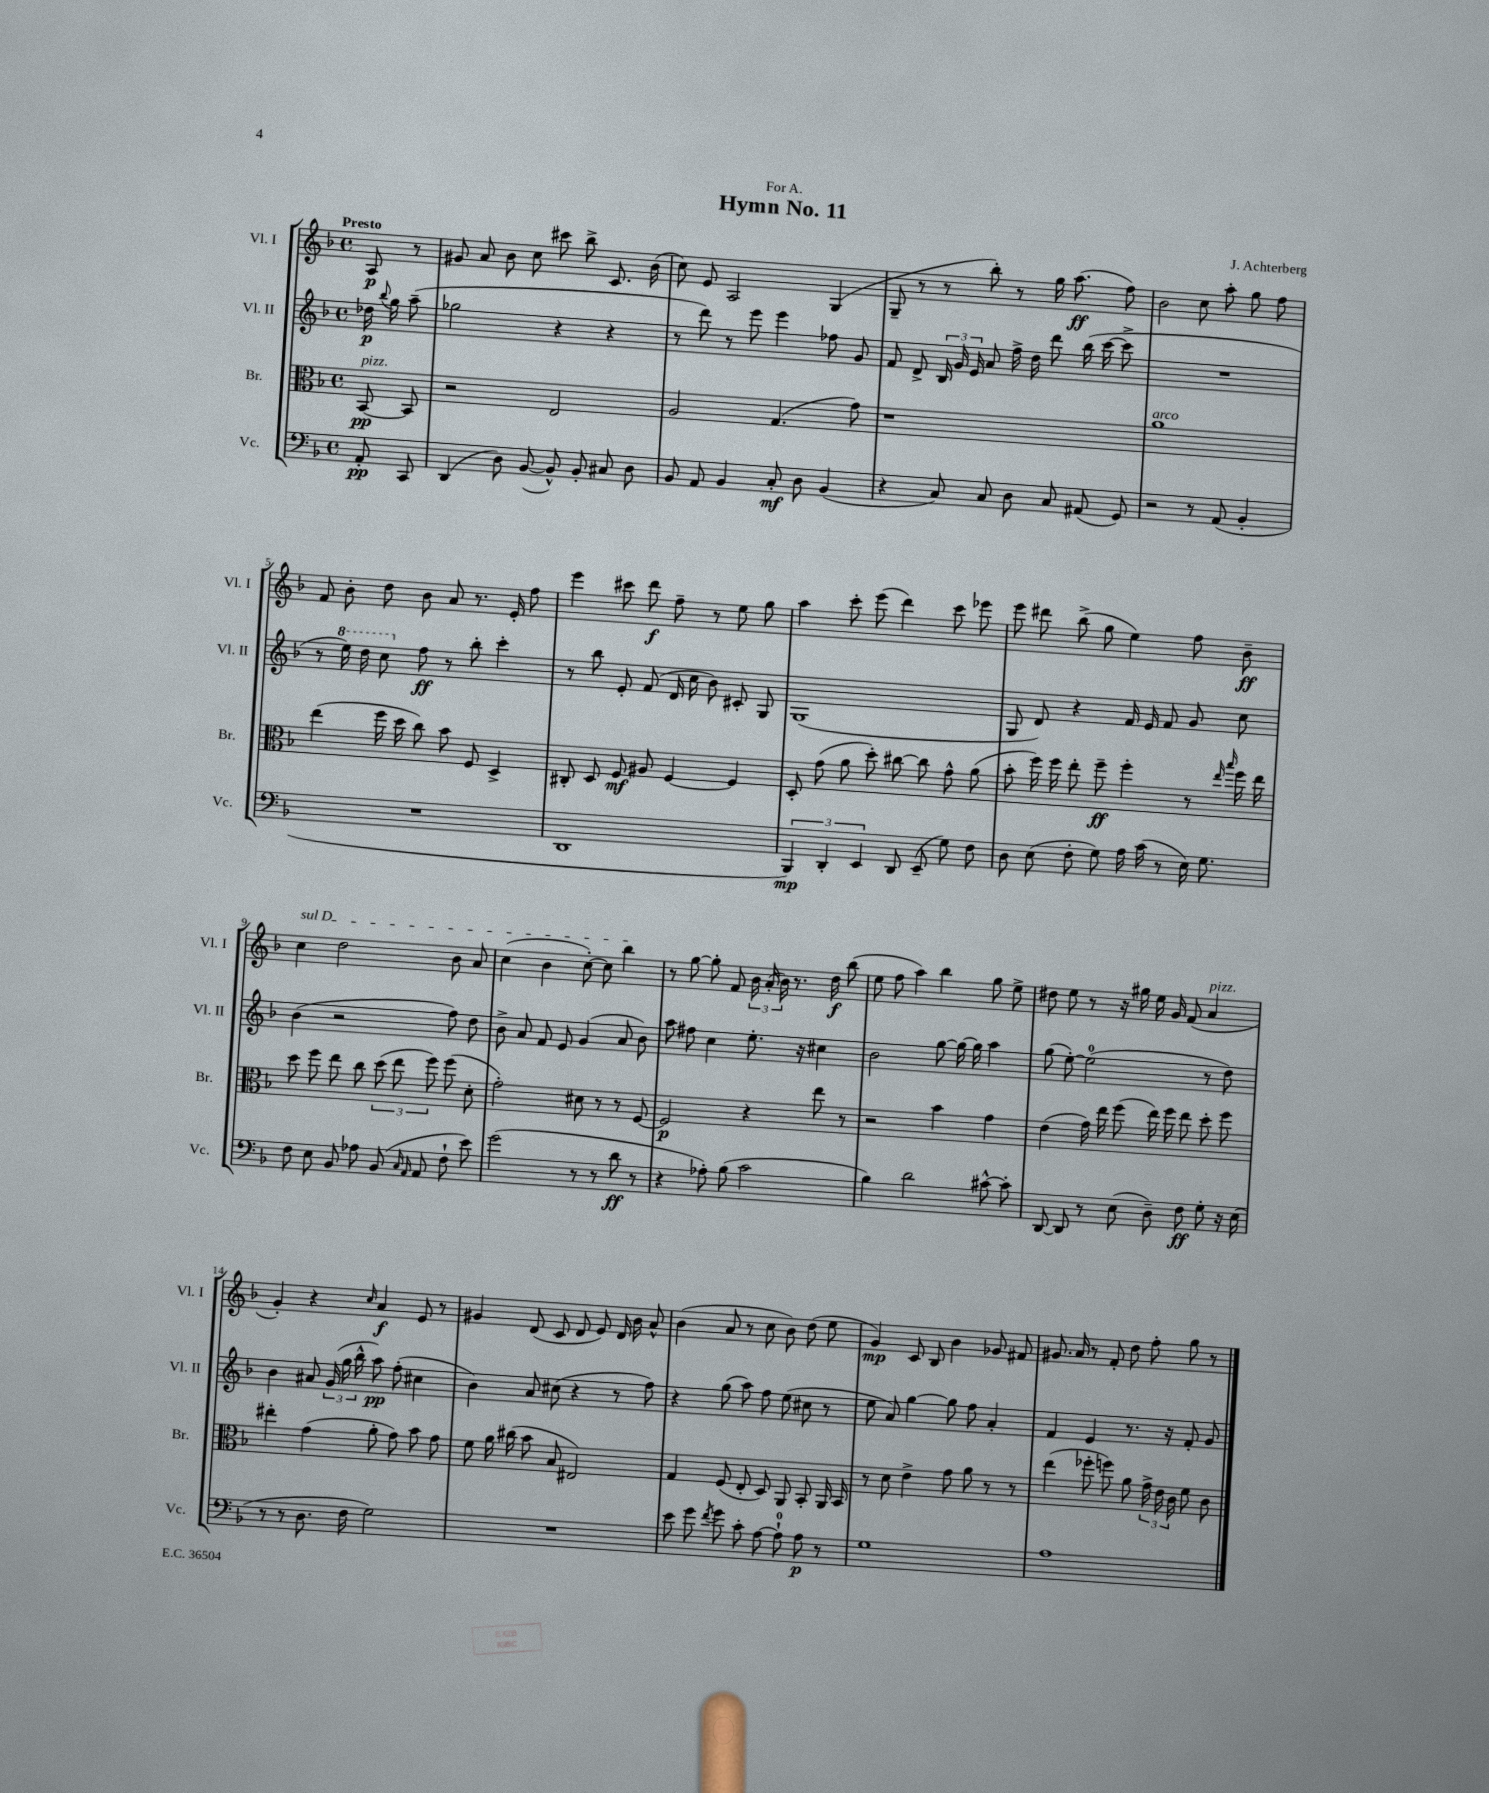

**kern	**kern	**kern	**kern
*staff4	*staff3	*staff2	*staff1
*clefF4	*clefC3	*clefG2	*clefG2
*k[b-]	*k[b-]	*k[b-]	*k[b-]
*M4/4	*M4/4	*M4/4	*M4/4
*met(c)	*met(c)	*met(c)	*met(c)
8AA'	[8BB-	16dd-	8A
.	.	8qqbb-	.
.	.	16gg	.
8CC	8BB-]	(8aa~	8r
=	=	=	=
(4DD	2r	2gg-	8g#
.	.	.	8a
8D)	.	.	8b-
([8BB-	.	.	8cc
8BB-^^])	2E	4r	8ccc#
8BB-'	.	.	8bb-^
8C#	.	4r	8.c
8D	.	.	.
.	.	.	(16b-
=	=	=	=
8BB-	2A	8r	8cc)
8AA	.	8ddd)	8e
4BB-	.	8r	2A
.	.	8eee	.
8C'	(4.G	4eee	.
8D	.	.	.
(4BB-	.	8ff-	(4G
.	8g)	8g	.
=	=	=	=
4r	1r	8f	8G~
.	.	8d^	8r
8C)	.	24B-	8r
.	.	24g	.
.	.	24e	.
8C	.	8a	8bb-')
8D	.	16ff^	8r
.	.	16dd	.
8C	.	8ddd	16gg
.	.	.	(8.aa
(8AA#	.	(16bb-	.
.	.	[16ccc	.
8GG)	.	8ccc^]	8ff)
=	=	=	=
2r	1a	1r	2b-
8r	.	.	8cc
(8AA	.	.	8aa'
4BB-'	.	.	8gg
.	.	.	8ff
=	=	=	=
1r	(4ee	8r	8f
.	.	16eee)	8b-'
.	.	16ddd	.
.	16ff	8ccc	8dd
.	16dd	.	.
.	8cc)	8ff	8b-
.	8b-	8r	8a
.	8F	8bb-'	8.r
.	4D^	4ccc'	.
.	.	.	16e'
.	.	.	8ff
=	=	=	=
1DD	8C#'	8r	4eee
.	8D	8bb-	.
.	8F	8e'	8ccc#
.	8A#	(8f	8ddd
.	[4F	16d	8ff~
.	.	16cc	.
.	.	8b-)	8r
.	4F]	8c#'	8ee
.	.	8G	8gg
=	=	=	=
6BBB-)	8D'	(1G	4aa
.	(8g	.	.
6DD'	.	.	.
.	8a	.	8ccc'
6EE	.	.	.
.	8dd')	.	(8eee
8DD	[8cc#	.	4ddd)
(8EE~	8cc#]	.	.
8G)	8g^^	.	8ccc
8F	(8a	.	8eee-
=	=	=	=
8D	8b-'	8G	8eee
(8E	16ff)	8d)	8ddd#
.	16ff	.	.
8F'	8ee'	4r	(8bb-^
8G)	8ff~	.	8gg
16A	4ff'	16f	4ee)
(16c	.	16e	.
8r	.	8f	.
16E)	8r	8g	8ff
8.G	.	.	.
.	16qqee	.	.
.	16qqbb-	.	.
.	16ff	8cc	8b-~
.	16ee	.	.
=	=	=	=
8F	8dd	(4b-	4cc
8E	8ff	.	.
8BB-	8ee	2r	2dd
8A-	8cc	.	.
(8BB-	(12dd	.	.
.	12ee	.	.
16qqC	.	.	.
16qqAA	.	.	.
8AA	.	.	.
.	12ff)	.	.
8F`	(8ff	8ff)	8b-
8e)	8d'	8dd	8a
=	=	=	=
(2g	2g')	8b-^	(4cc
.	.	8a	.
.	.	8f	4b-
.	.	8e	.
8r	8d#	(4g	[8cc')
8r	8r	.	8cc]
8d	8r	8a	4bb-
8r	[8F	8b-)	.
=	=	=	=
4r	2F]	8aa	8r
.	.	8ff#	[8gg
8A-')	.	4cc	8gg']
(8B-	.	.	8f
2c	4r	8.ee'	24b-
.	.	.	(24a'
.	.	.	24b-)
.	.	.	8.r
.	.	16r	.
.	8ee	4cc#	.
.	.	.	16dd
.	8r	.	(8bb-
=	=	=	=
4B-)	2r	2b-	8ee
.	.	.	8ff
2d	.	.	4aa)
.	4b-	[8gg	4bb-
.	.	16gg_	.
.	.	16gg]	.
[8c#^^	4g	4aa	8gg
8c#']	.	.	8ee^
=	=	=	=
[8DD	(4e	(8gg	8dd#
8DD]	.	[8ee')	8ee
8r	16g)	(2ee]	8r
.	16ee	.	.
(8E	(8ff	.	16r
.	.	.	16gg#
8D~)	16ee)	.	16ee
.	16ff	.	16g
8F	8ee	.	(8f
8G'	8dd'	8r	4a
16r	8ff	8dd)	.
(16E	.	.	.
=	=	=	=
8r	4ee#'	4b-	4g')
8r	.	.	.
8.D	(4g	8a#	4r
.	.	(24g	.
.	.	24gg	.
16F	.	.	.
.	.	24bb-^^	.
.	.	.	16qqcc
2G)	8a'	8aa)	4a
.	8g)	(8ff'	.
.	8b-	4cc#	8e
.	8g	.	8r
=	=	=	=
1r	8f	4b-)	4g#
.	16a	.	.
.	(16cc#	.	.
.	8b-	8a	(8d
.	8B-	(8cc#	8c
.	2E#)	4r	8d
.	.	.	8e)
.	.	8r	16d
.	.	.	16b-
.	.	8ff)	8a^^
=	=	=	=
8e	4G	4r	(4b-
8g	.	.	.
8qf	.	.	.
8g	(8F	(8gg	8a
8c'	8E'	8aa)	8r
[8A	8D)	8ff	8cc
8A`]	8AA	(8ee	8b-)
8A	8BB-'	8cc#	(8dd
8r	16AA	8r	8ee
.	16BB-	.	.
=	=	=	=
1G	8r	8ee	4g)
.	8d	8a)	.
.	4e^	[4gg	8c
.	.	.	8B-
.	8g	8gg]	4b-
.	8a	8ff	.
.	8r	4a'	8g-
.	8r	.	8f#
=	=	=	=
1A	(4ee	4f	8.g#
.	.	.	16a
.	8ff-'	4e	8r
.	8ff)	.	8f'
.	8a	8.r	8dd
.	24g^	.	8ff'
.	24e	.	.
.	.	16r	.
.	24c	.	.
.	8f	8f'	8gg
.	8c	8g	8r
==	==	==	==
*-	*-	*-	*-
